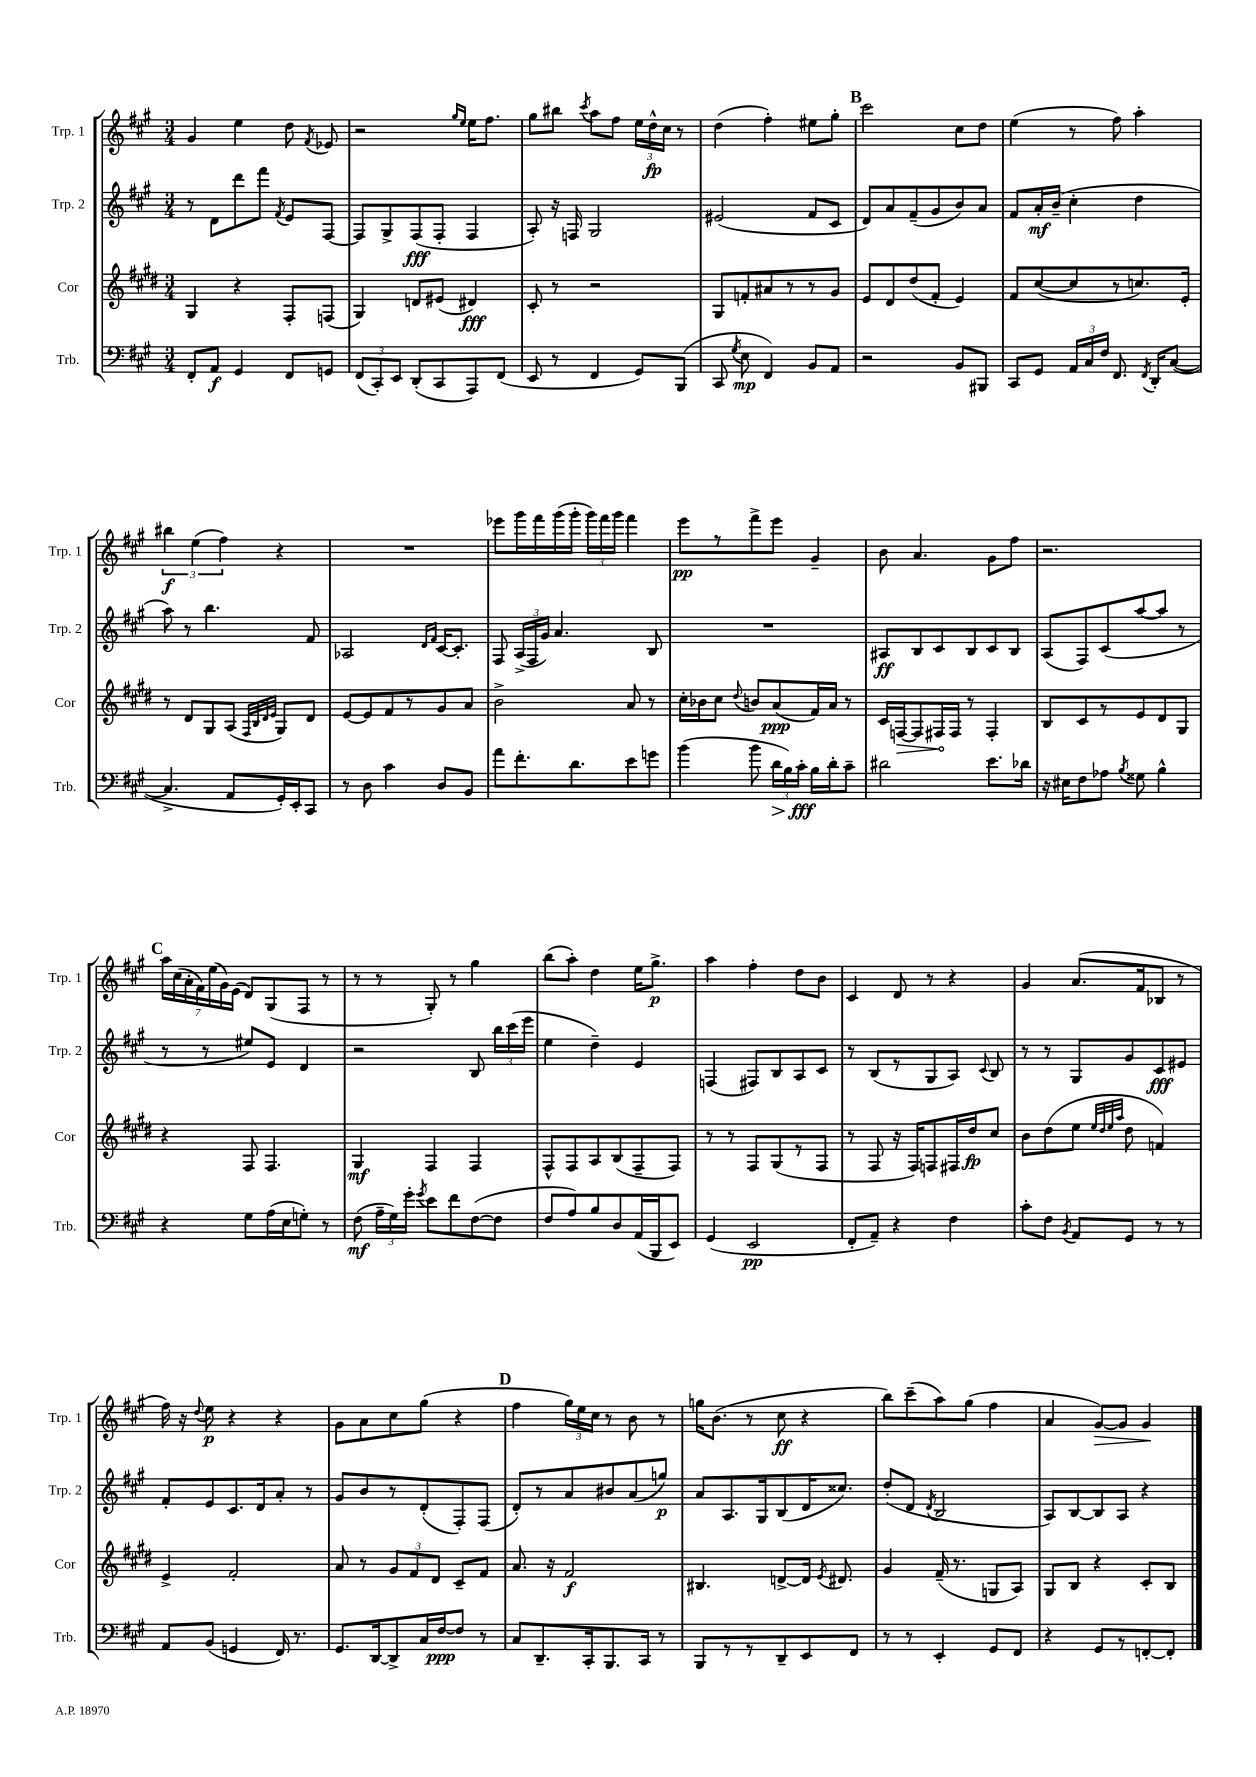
<<
\new StaffGroup <<
\new Staff = "s0" \with { instrumentName = "Trp. 1" shortInstrumentName = "Trp. 1" } {
    \clef treble \key a \major \numericTimeSignature \time 3/4
    \autoBeamOff gis'4 e''4 d''8 \acciaccatura { fis'8 } ees'8 |
    r2 \grace { gis''16[ e''16] } e''16[ fis''8.] |
    gis''8[ bis''8] \acciaccatura { cis'''8 } a''8[ fis''8] \tuplet 3/2 { e''16[ d''16-^\fp cis''16] } r8 |
    d''4( fis''4-.) eis''8[ gis''8]-. |
    \mark \markup { \bold "B" } cis'''2 cis''8[ d''8] |
    e''4( r8 fis''8) a''4-. |
    \tuplet 3/2 { bis''4\f e''4( fis''4) } r4 |
    R2. |
    ees'''8[ gis'''16 fis'''16 gis'''16( gis'''16]-. \tuplet 3/2 { gis'''16[) fis'''16 gis'''16] } fis'''4 |
    e'''8[\pp r8 fis'''8-> e'''8] gis'4-- |
    b'8 a'4. gis'8[ fis''8] |
    r2. |
    \mark \markup { \bold "C" } \tuplet 7/4 { a''16[ cis''16( a'16-. fis'16) e''16( gis'16) e'16]( } d'8[) gis8( fis8] r8 |
    r8 r8 gis8-.) r8 gis''4 |
    b''8[( a''8]-.) d''4 e''16[ gis''8.]->\p |
    a''4 fis''4-. d''8[ b'8] |
    cis'4 d'8 r8 r4 |
    gis'4 a'8.[( fis'16 bes8] r8 |
    fis''16) r16 \appoggiatura { d''8 } e''8\p r4 r4 |
    gis'8[ a'8 cis''8 gis''8]( r4 |
    \mark \markup { \bold "D" } fis''4 \tuplet 3/2 { gis''16[) e''16 cis''16] } r8 b'8 r8 |
    g''16[ b'8.]( r8 cis''8\ff r4 |
    b''8[) cis'''8--( a''8) gis''8]( fis''4 |
    a'4 gis'8[~\>) gis'8] gis'4\! \bar "|." |
}
\new Staff = "s1" \with { instrumentName = "Trp. 2" shortInstrumentName = "Trp. 2" } {
    \clef treble \key a \major \numericTimeSignature \time 3/4
    \autoBeamOff r8 d'8[ d'''8 fis'''8] \acciaccatura { fis'8 } e'8[ fis8]~ |
    fis8[ gis8-> fis8\fff( fis8]-. fis4 |
    a8-.) r16 f16 gis2 |
    eis'2( fis'8[ cis'8] |
    \mark \markup { \bold "B" } d'8[) a'8 fis'8--( gis'8 b'8) a'8] |
    fis'8[ a'16-.\mf b'16]--( cis''4-. d''4 |
    a''8) r8 b''4. fis'8 |
    aes2 \grace { d'16[ fis'16] } cis'16[~ cis'8.]-. |
    fis8 \tuplet 3/2 { a16[->( fis16 gis'16]) } a'4. b8 |
    R2. |
    ais8[\ff b8 cis'8 b8 cis'8 b8] |
    a8[( fis8) cis'8( a''8~ a''8] r8 |
    \mark \markup { \bold "C" } r8 r8 eis''8[) e'8] d'4 |
    r2 b8 \tuplet 3/2 { b''16[ cis'''16( e'''16] } |
    e''4 d''4--) e'4 |
    f4( fis8[) b8 a8 cis'8] |
    r8 b8[( r8 gis8 a8]) \appoggiatura { cis'8 } b8 |
    r8 r8 gis8[ gis'8 cis'8\fff eis'8] |
    fis'8[-. e'8 cis'8. d'16 a'8]-. r8 |
    gis'8[ b'8 r8 d'8-.( fis8-.) fis8]( |
    \mark \markup { \bold "D" } d'8[-.) r8 a'8 bis'8 a'8( g''8]\p) |
    a'8[ a8. gis16 b8( d'16 cisis''8.]) |
    d''8[-.( d'8] \acciaccatura { d'8 } b2 |
    a8[) b8~ b8 a8] r4 \bar "|." |
}
\new Staff = "s2" \with { instrumentName = "Cor" shortInstrumentName = "Cor" } {
    \clef treble \key e \major \numericTimeSignature \time 3/4
    \autoBeamOff gis4 r4 fis8[-. f8]( |
    gis4) d'8[ eis'8]( dis'4\fff) |
    cis'8-. r8 r2 |
    gis8[ f'8-. ais'8 r8 r8 gis'8] |
    \mark \markup { \bold "B" } e'8[ dis'8 dis''8( fis'8]-. e'4) |
    fis'8[ cis''8~( cis''8 r8 c''8.) e'16]-. |
    r8 dis'8[ gis8 a8]( \grace { fis32[ b32 dis'32 e'32] } gis8[) dis'8] |
    e'8[~ e'8 fis'8 r8 gis'8 a'8] |
    b'2-> a'8 r8 |
    cis''16[-. bes'16 cis''8] \appoggiatura { dis''8 } b'8[ a'8\ppp( fis'16) a'16] r8 |
    cis'16[ \once \override Hairpin.circled-tip = ##t f16~\> f8 fis16\! fis16] r8 fis4-. |
    b8[ cis'8 r8 e'8 dis'8 gis8] |
    \mark \markup { \bold "C" } r4 fis8 fis4. |
    gis4\mf fis4 fis4 |
    fis8[-^ fis8 a8 b8( fis8-- fis8]) |
    r8 r8 fis8[ gis8( r8 fis8] |
    r8 fis8 r16 fis16[) f8 fis16 dis''16\fp cis''8] |
    b'8[ dis''8( e''8] \grace { e''32[ dis''32 e''32 a''32] } dis''8 f'4) |
    e'4-> fis'2-. |
    a'8 r8 \tuplet 3/2 { gis'8[ fis'8 dis'8] } cis'8[-- fis'8] |
    \mark \markup { \bold "D" } a'8. r16 fis'2\f |
    bis4. d'8[~-> d'16] \acciaccatura { e'8 } dis'8. |
    gis'4 fis'16--( r8. g8[ a8]) |
    gis8[ b8] r4 cis'8[-. b8] \bar "|." |
}
\new Staff = "s3" \with { instrumentName = "Trb." shortInstrumentName = "Trb." } {
    \clef bass \key a \major \numericTimeSignature \time 3/4
    \autoBeamOff fis,8[-. a,8]\f gis,4 fis,8[ g,8] |
    \tuplet 3/2 { fis,8[( cis,8-.) e,8] } d,8[-.( cis,8 a,,8) fis,8]( |
    e,8 r8 fis,4 gis,8[) b,,8]( |
    cis,8 \acciaccatura { gis8 } e8\mp fis,4) b,8[ a,8] |
    \mark \markup { \bold "B" } r2 b,8[ bis,,8] |
    cis,8[ gis,8] \tuplet 3/2 { a,16[ cis16 fis16] } fis,8. \acciaccatura { fis,8 } d,16[-. cis8]~( |
    cis4.-> a,8[ gis,16-.) e,16-. cis,8] |
    r8 d8 cis'4 d8[ b,8] |
    a'8[ fis'8.-. d'8. e'8 g'8] |
    b'4( b'8 \tuplet 3/2 { d'16[\> b16) cis'16]-.\fff\! } b16[ d'16-. cis'8]-- |
    dis'2 e'8.[ des'16] |
    r16 eis16[ fis8 aes8] \acciaccatura { b8 } gisis8 b4-^ |
    \mark \markup { \bold "C" } r4 gis8[ a16( e16 g8]-.) r8 |
    fis8\mf( \tuplet 3/2 { a16[-- gis16) gis'16]-. } \acciaccatura { gis'8 } e'8[ fis'8 fis8~( fis8] |
    fis8[ a8) b8 d8 a,16( b,,16 e,8]) |
    gis,4( e,2\pp |
    fis,8[-. a,8]--) r4 fis4 |
    cis'8[-. fis8] \acciaccatura { b,8 } a,8[ gis,8] r8 r8 |
    a,8[ b,8]( g,4 fis,16) r8. |
    gis,8.[ d,16~ d,8-> cis16 fis16~\ppp fis8] r8 |
    \mark \markup { \bold "D" } cis8[ d,8.-- cis,16-. b,,8. cis,16] r8 |
    b,,8[ r8 r8 d,8-- e,8 fis,8] |
    r8 r8 e,4-. gis,8[ fis,8] |
    r4 gis,8[ r8 f,8~-. f,8]-. \bar "|." |
}
>>
>>
\layout { \context { \Score \remove "Bar_number_engraver" } }
